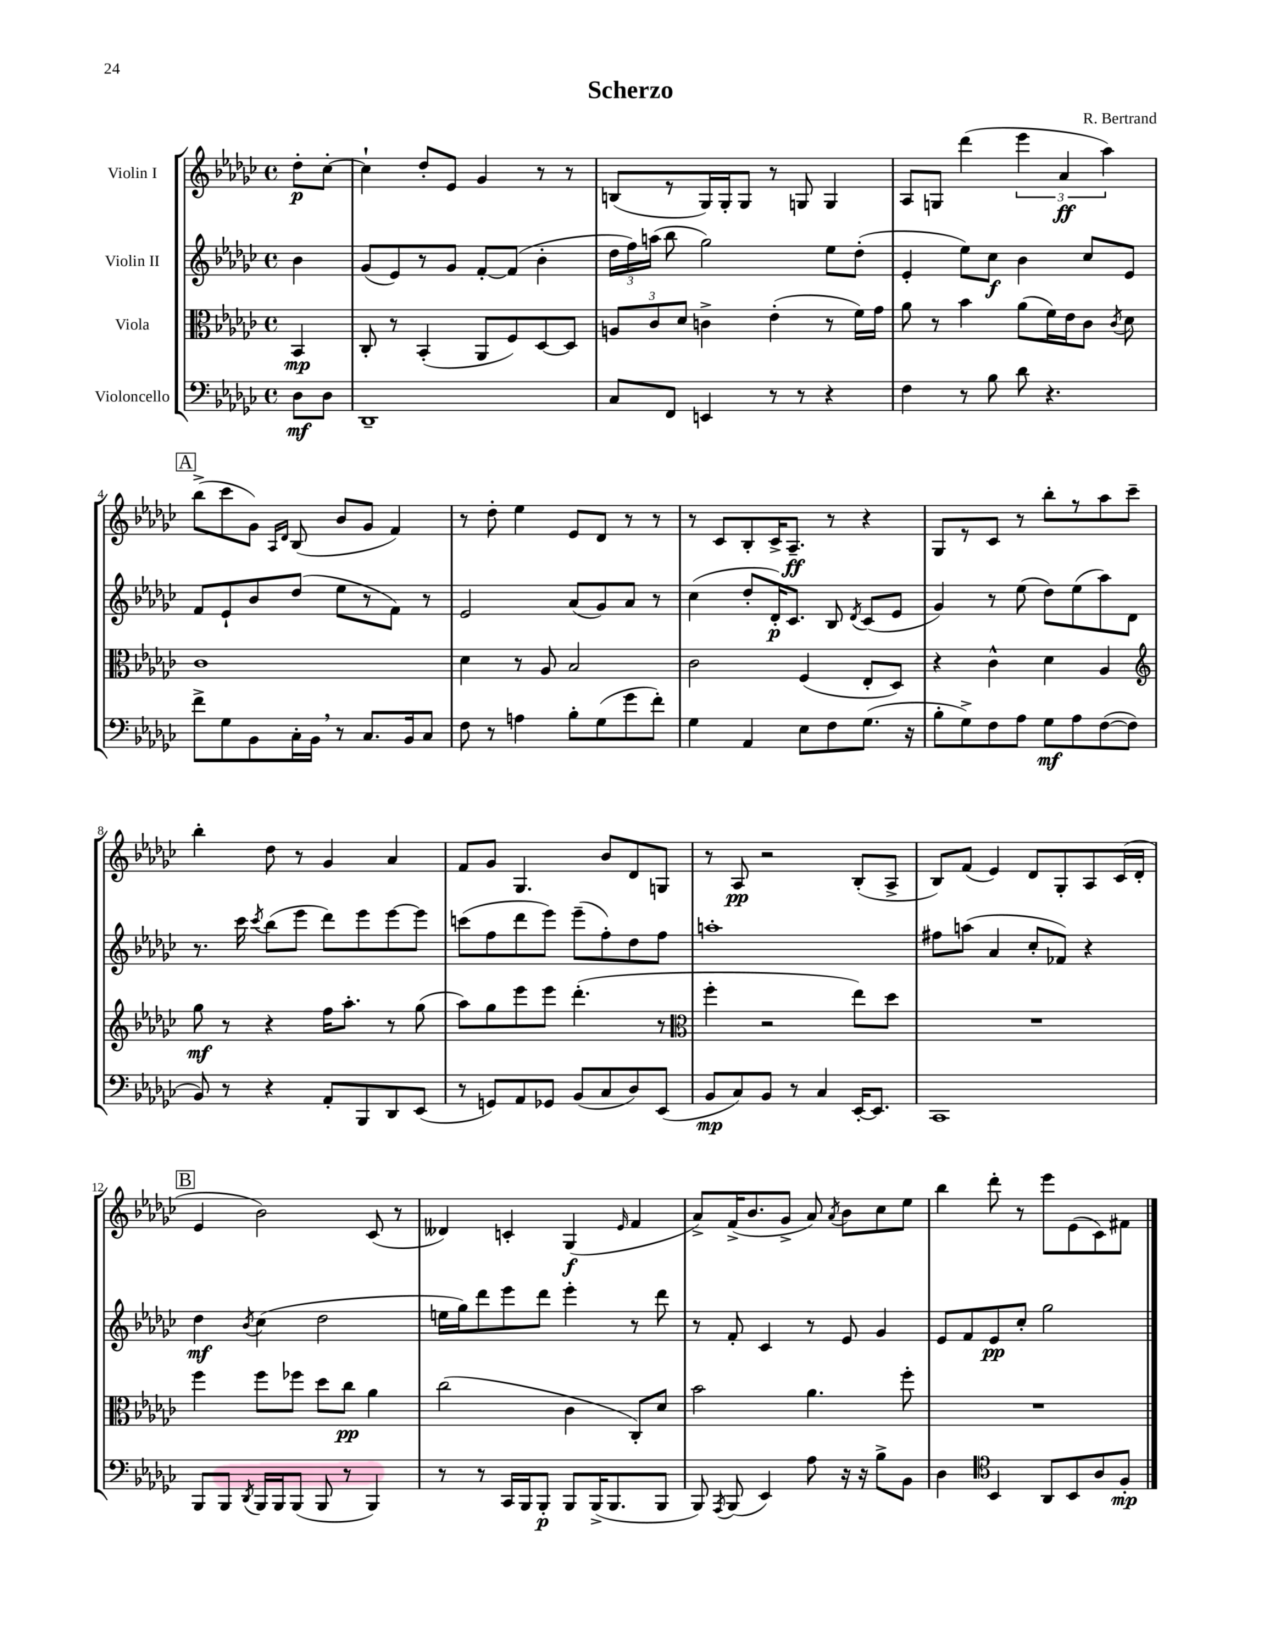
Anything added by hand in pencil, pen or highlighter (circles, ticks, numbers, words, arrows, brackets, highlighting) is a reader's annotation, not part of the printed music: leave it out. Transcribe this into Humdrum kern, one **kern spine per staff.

**kern	**dynam	**kern	**dynam	**kern	**dynam	**kern	**dynam
*part4	*part4	*part3	*part3	*part2	*part2	*part1	*part1
*staff4	*staff4	*staff3	*staff3	*staff2	*staff2	*staff1	*staff1
*I"Violoncello	*	*I"Viola	*	*I"Violin II	*	*I"Violin I	*
*clefF4	*	*clefC3	*	*clefG2	*	*clefG2	*
*k[b-e-a-d-g-c-]	*	*k[b-e-a-d-g-c-]	*	*k[b-e-a-d-g-c-]	*	*k[b-e-a-d-g-c-]	*
*M4/4	*	*M4/4	*	*M4/4	*	*M4/4	*
*met(c)	*	*met(c)	*	*met(c)	*	*met(c)	*
=	=	=	=	=	=	=	=
8D-\L	mf	4BB-/	mp	4b-\	.	8dd-'\L	p
8D-\J	.	.	.	.	.	[8cc-'\J	.
=1	=1	=1	=1	=1	=1	=1	=1
1DD-~	.	8C-'/	.	(8g-/L	.	4cc-`\]	.
.	.	8r	.	8e-/)	.	.	.
.	.	(4BB-'/	.	8r	.	8dd-'/L	.
.	.	.	.	8g-/J	.	8e-/J	.
.	.	8AA-/L	.	[8f'/L	.	4g-/	.
.	.	8F/)	.	(8f/J]	.	.	.
.	.	[8D-/	.	4b-'\	.	8r	.
.	.	8D-/J]	.	.	.	8r	.
=2	=2	=2	=2	=2	=2	=2	=2
8C-/L	.	12An/L	.	24dd-\LL	.	(8Bn/L	.
.	.	.	.	24ff\)	.	.	.
.	.	12c-/	.	(24aan\JJ	.	.	.
8FF/J	.	.	.	8bb-\	.	8r	.
.	.	12d-/J	.	.	.	.	.
4EEn/	.	4cn^\	.	2gg-\)	.	16G-/L)	.
.	.	.	.	.	.	16G-'/J	.
.	.	.	.	.	.	8G-/J	.
8r	.	(4e-'\	.	.	.	8r	.
8r	.	.	.	.	.	8Gn/	.
4r	.	8r	.	8ee-\L	.	4G/	.
.	.	16f\LL)	.	(8dd-'\J	.	.	.
.	.	16g-\JJ	.	.	.	.	.
=3	=3	=3	=3	=3	=3	=3	=3
4F\	.	8a-\	.	4e-'/	.	8A-/L	.
.	.	8r	.	.	.	8Gn/J	.
8r	.	4b-\	.	8ee-\L)	.	(4ddd-\	.
8B-\	.	.	.	8cc-\J	f	.	.
8d-\	.	(8a-\L	.	4b-\	.	6eee-\	.
4.r	.	16f\L)	.	.	.	.	.
.	.	.	.	.	.	6a-/	ff
.	.	16e-\J	.	.	.	.	.
.	.	8c-\J	.	8cc-/L	.	.	.
.	.	.	.	.	.	6aa-\)	.
.	.	8qc-/	.	.	.	.	.
.	.	8d-\	.	8e-/J	.	.	.
!!LO:LB:g=z
!!LO:REH:place=s1:t=A
=4	=4	=4	=4	=4	=4	=4	=4
8f^\L	.	1c-	.	8f/L	.	(8bb-^\L	.
8G-\	.	.	.	8e-`/	.	8ccc-\	.
8BB-\	.	.	.	8b-/	.	8g-\J)	.
.	.	.	.	.	.	16qqA-/LL	.
.	.	.	.	.	.	16qqd-/JJ	.
16C-'\L	.	.	.	(8dd-/J	.	(8B-/	.
16BB-,\JJ	.	.	.	.	.	.	.
8r	.	.	.	8ee-\L	.	8b-/L	.
8.C-/L	.	.	.	8r	.	8g-/J	.
.	.	.	.	8f\J)	.	4f/)	.
16BB-/k	.	.	.	.	.	.	.
8C-/J	.	.	.	8r	.	.	.
=5	=5	=5	=5	=5	=5	=5	=5
8F\	.	4d-\	.	2e-/	.	8r	.
8r	.	.	.	.	.	8dd-'\	.
4An\	.	8r	.	.	.	4ee-\	.
.	.	8A-/	.	.	.	.	.
8B-'\L	.	2B-/	.	(8a-/L	.	8e-/L	.
(8G-\	.	.	.	8g-/)	.	8d-/J	.
8g-\	.	.	.	8a-/J	.	8r	.
8f'\J)	.	.	.	8r	.	8r	.
=6	=6	=6	=6	=6	=6	=6	=6
4G-\	.	2c-\	.	(4cc-\	.	8r	.
.	.	.	.	.	.	8c-/L	.
4AA-/	.	.	.	8dd-'/L	.	8B-'/	.
.	.	.	.	16d-'/K)	p	16c-^/K	.
.	.	.	.	8.c-/J	.	8.A-~/J	ff
8E-\L	.	(4F/	.	.	.	.	.
8F\	.	.	.	8B-/	.	8r	.
.	.	.	.	8qd-/	.	.	.
(8.G-\J	.	8E-'/L	.	(8c-/L	.	4r	.
.	.	8D-/J)	.	8e-/J	.	.	.
16r	.	.	.	.	.	.	.
=7	=7	=7	=7	=7	=7	=7	=7
8B-'\L	.	4r	.	4g-/)	.	8G-/L	.
8G-^\)	.	.	.	.	.	8r	.
8F\	.	4c-^^\	.	8r	.	8c-/J	.
8A-\J	.	.	.	(8ee-\	.	8r	.
8G-\L	mf	4d-\	.	8dd-\L)	.	8bb-'\L	.
8A-\	.	.	.	(8ee-\	.	8r	.
([8F\	.	4A-/	.	8aa-\)	.	8aa-\	.
8F\J]	.	.	.	8d-\J	.	8ccc-~\J	.
!!LO:LB:g=z
=8	=8	=8	=8	=8	=8	=8	=8
*	*	*clefG2	*	*	*	*	*
8BB-/)	.	8gg-\	mf	8.r	.	4bb-'\	.
8r	.	8r	.	.	.	.	.
.	.	.	.	16ccc-\	.	.	.
.	.	.	.	8qccc-/	.	.	.
4r	.	4r	.	(8bb-\L	.	8dd-\	.
.	.	.	.	8eee-\J	.	8r	.
8AA-'/L	.	16ff\KL	.	8ddd-\L)	.	4g-/	.
.	.	8.aa-'\J	.	.	.	.	.
8BBB-/	.	.	.	8eee-\	.	.	.
8DD-/	.	8r	.	[8eee-\	.	4a-/	.
(8EE-/J	.	(8gg-\	.	8eee-\J]	.	.	.
=9	=9	=9	=9	=9	=9	=9	=9
8r	.	8aa-\L)	.	(8cccn\L	.	8f/L	.
8GGn/L)	.	8gg-\	.	8ff\	.	8g-/J	.
8AA-/	.	8eee-\	.	8ddd-\	.	4.G-/	.
8GG-X/J	.	8eee-\J	.	8eee-\J)	.	.	.
(8BB-/L	.	(4.ddd-'\	.	(8eee-~\L	.	.	.
8C-/	.	.	.	8ff'\)	.	8b-/L	.
8D-/)	.	.	.	8dd-\	.	8d-/	.
(8EE-/J	.	8r	.	8ff\J	.	8Gn/J	.
=10	=10	=10	=10	=10	=10	=10	=10
*	*	*clefC3	*	*	*	*	*
8BB-/L	mp	4ff'\	.	1aan'	.	8r	.
8C-/)	.	.	.	.	.	8A-/	pp
8BB-/J	.	2r	.	.	.	2r	.
8r	.	.	.	.	.	.	.
4C-/	.	.	.	.	.	.	.
[16EE-'/KL	.	8ee-\L)	.	.	.	(8B-'/L	.
8.EE-/J]	.	.	.	.	.	.	.
.	.	8dd-\J	.	.	.	8A-^/J	.
=11	=11	=11	=11	=11	=11	=11	=11
1CC-	.	1r	.	8ff#X\L	.	8B-/L)	.
.	.	.	.	(8aan\J	.	(8f/J	.
.	.	.	.	4a-/	.	4e-/)	.
.	.	.	.	8cc-'/L	.	8d-/L	.
.	.	.	.	8f-X/J)	.	8G-'/	.
.	.	.	.	4r	.	8A-/	.
.	.	.	.	.	.	(16c-/L	.
.	.	.	.	.	.	16d-'/JJ	.
!!LO:LB:g=z
!!LO:REH:place=s1:t=B
=12	=12	=12	=12	=12	=12	=12	=12
8BBB-/L	.	4ff\	.	4dd-\	mf	4e-/	.
8BBB-/J	.	.	.	.	.	.	.
8qDD-/	.	.	.	8qb-/	.	.	.
16BBB-/LL	.	8ff\L	.	(4cc-\	.	2b-\)	.
16BBB-/J	.	.	.	.	.	.	.
(8BBB-/J	.	8ff-X\J	.	.	.	.	.
8BBB-/	.	8dd-\L	.	2dd-\	.	.	.
8r	.	8cc-\J	pp	.	.	.	.
4BBB-/)	.	4a-\	.	.	.	(8c-/	.
.	.	.	.	.	.	8r	.
=13	=13	=13	=13	=13	=13	=13	=13
8r	.	(2cc-\	.	16een\LL	.	4d--X/)	.
.	.	.	.	16gg-\J)	.	.	.
8r	.	.	.	8ddd-\	.	.	.
16CC-/LL	.	.	.	8eee-\	.	4cn'/	.
16BBB-/J	.	.	.	.	.	.	.
8BBB-'/J	p	.	.	8ddd-\J	.	.	.
8BBB-/L	.	4c-\	.	4eee-'\	.	(4G-/	f
(16BBB-^/K	.	.	.	.	.	.	.
8.BBB-/	.	.	.	.	.	.	.
.	.	.	.	.	.	16qqe-/	.
.	.	8C-'/L)	.	8r	.	4f/	.
8BBB-/J	.	8d-/J	.	8ddd-\	.	.	.
=14	=14	=14	=14	=14	=14	=14	=14
8BBB-/)	.	2b-\	.	8r	.	8a-^/L)	.
8qAAA-/	.	.	.	.	.	.	.
(8BBB-/	.	.	.	8f'/	.	(16f^/K	.
.	.	.	.	.	.	8.b-/	.
4EE-/)	.	.	.	4c-/	.	.	.
.	.	.	.	.	.	8g-^/J	.
8A-\	.	4.a-\	.	8r	.	8a-/)	.
.	.	.	.	.	.	8qa-/	.
16r	.	.	.	8e-/	.	8b-\L	.
16r	.	.	.	.	.	.	.
8B-^\L	.	.	.	4g-/	.	8cc-\	.
8BB-\J	.	8ff'\	.	.	.	8ee-\J	.
=15	=15	=15	=15	=15	=15	=15	=15
4D-\	.	1r	.	8e-/L	.	4bb-\	.
.	.	.	.	8f/	.	.	.
*clefC4	*	*	*	*	*	*	*
4BB-/	.	.	.	8e-/	pp	8ddd-'\	.
.	.	.	.	8cc-'/J	.	8r	.
8AA-/L	.	.	.	2gg-\	.	8eee-\L	.
8BB-/	.	.	.	.	.	(8e-\	.
8A-/	.	.	.	.	.	8c-\)	.
8F'/J	mp	.	.	.	.	8f#X\J	.
==	==	==	==	==	==	==	==
*-	*-	*-	*-	*-	*-	*-	*-
